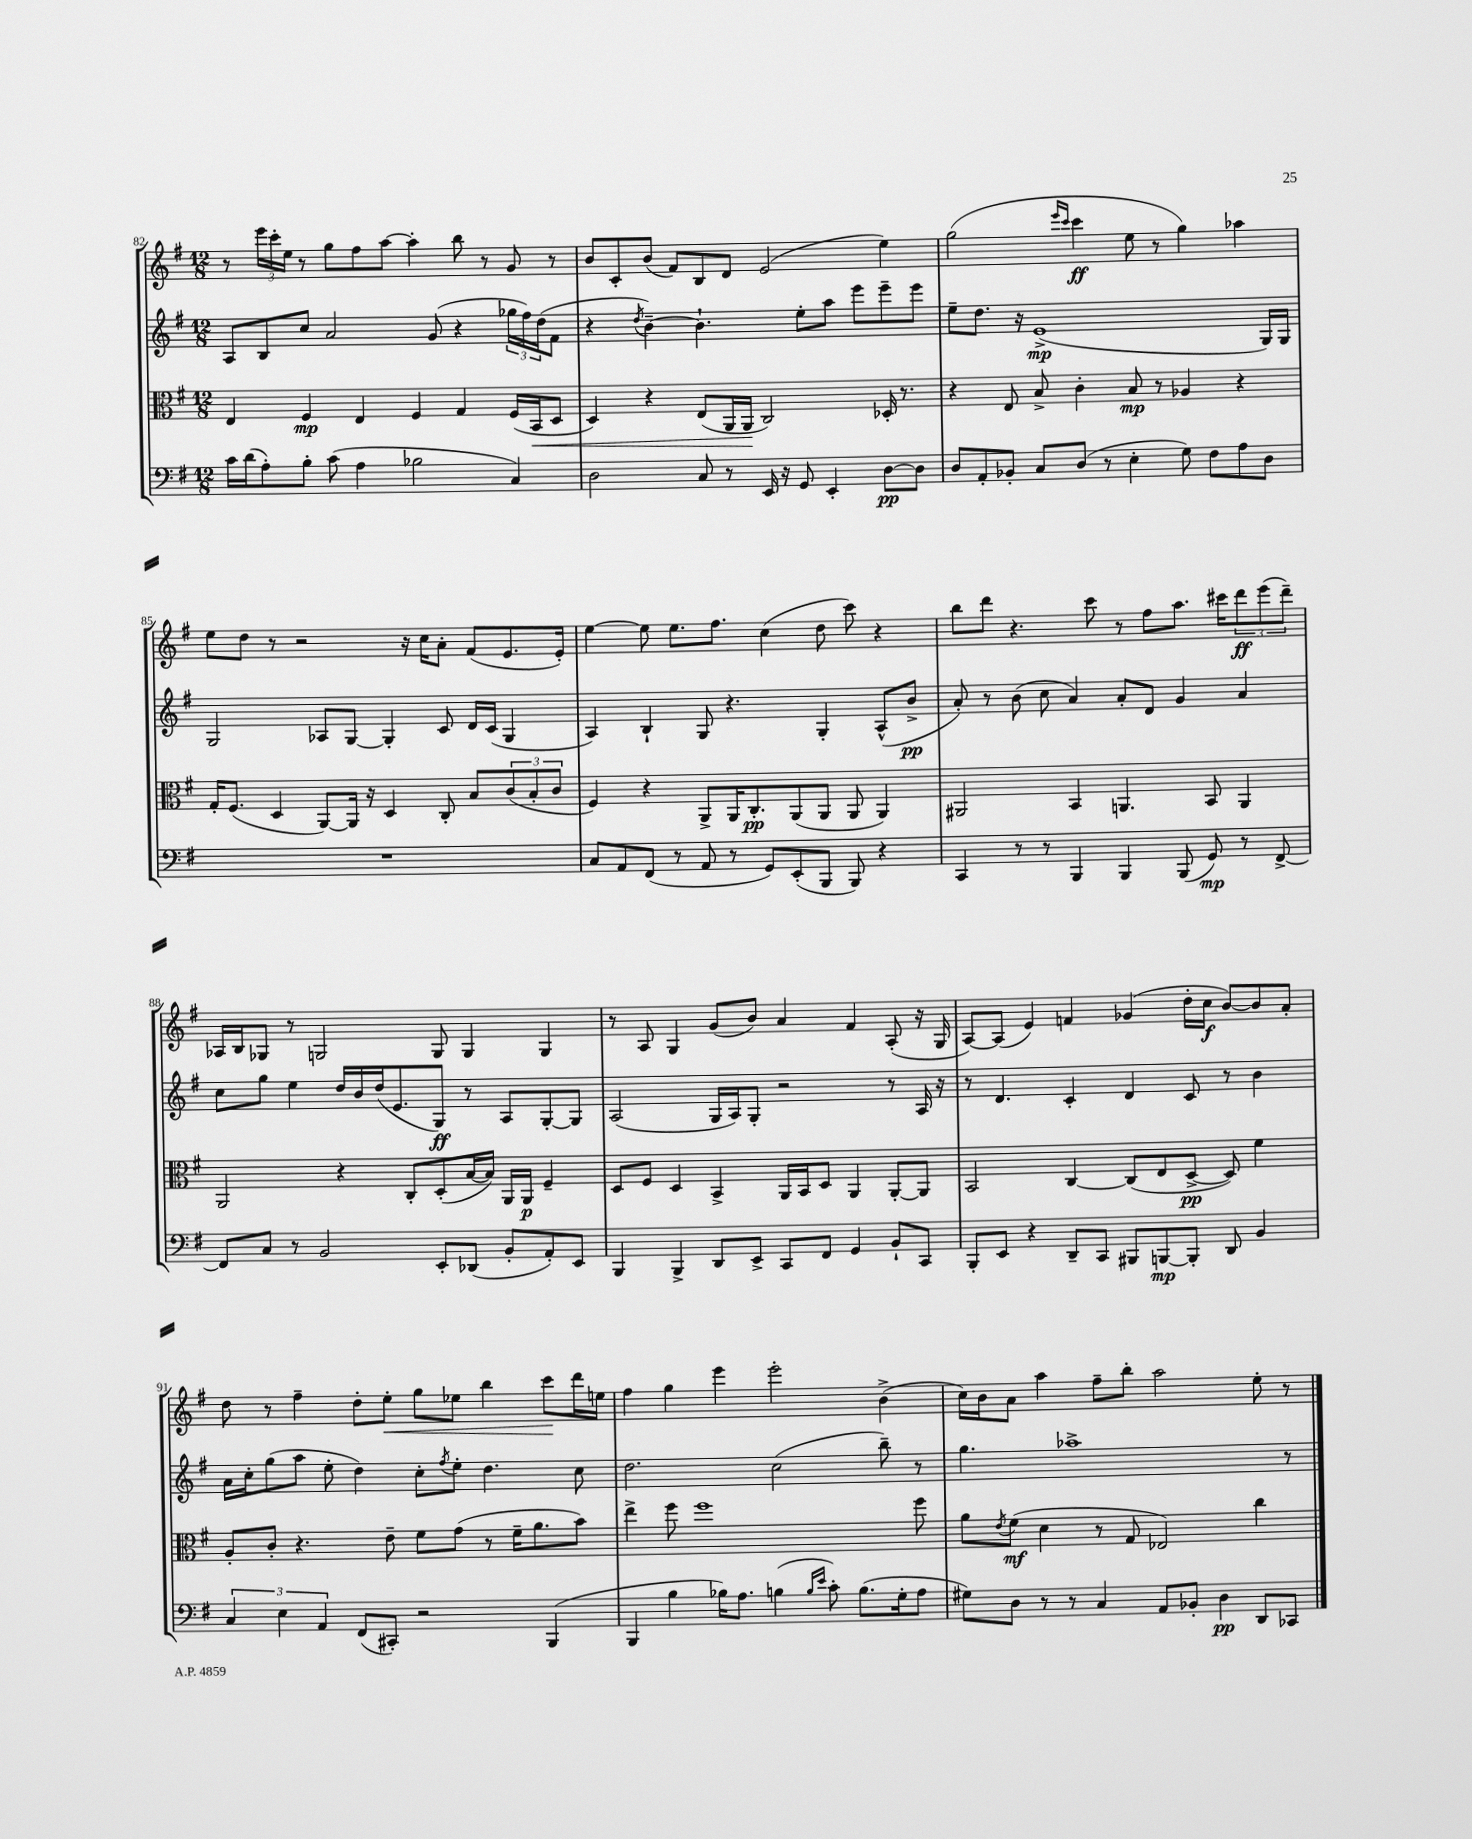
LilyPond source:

<<
\new StaffGroup <<
\new Staff = "s0" {
    \clef treble \key g \major \numericTimeSignature \time 12/8
    r8 \tuplet 3/2 { e'''16 c'''16-. e''16 } r8 g''8 fis''8 a''8~ a''4-. b''8 r8 g'8 r8 |
    b'8 c'8-. b'8( fis'8) b8 d'8 e'2( e''4) |
    g''2( \grace { e'''16 c'''16 } c'''4\ff e''8 r8 g''4) aes''4 |
    e''8 d''8 r8 r2 r16 c''16 a'8-. fis'8( e'8. e'16-.) |
    e''4~ e''8 e''8. fis''8. c''4( d''8 c'''8) r4 |
    b''8 d'''8 r4. c'''8 r8 fis''8 a''8. cis'''16 \tuplet 3/2 { d'''8\ff e'''8( d'''8--) } |
    aes16 b16 ges8 r8 g2 g8 g4 g4 |
    r8 a8 g4 g'8( b'8) a'4 fis'4 a8-.( r16 g16 |
    a8~) a8( e'4) f'4 ges'4( d''16-. c''16\f b'8~) b'8 a'8-. |
    d''8 r8 fis''4-- d''8-. e''8-.\< g''8 ees''8 b''4 c'''8\! d'''16 e''16 |
    fis''4 g''4 e'''4 e'''2-. b'4->( |
    c''16) b'16 a'8 a''4 fis''8-- b''8-. a''2 e''8-. r8 \bar "|." |
}
\new Staff = "s1" {
    \clef treble \key g \major \numericTimeSignature \time 12/8
    a8 b8 c''8 a'2 g'8( r4 \tuplet 3/2 { ges''16 fis''16) d''16( } fis'8 |
    r4 \acciaccatura { d''8 } b'4~--) b'4.-! e''8-. a''8 e'''8 e'''8-- e'''8 |
    e''8-- d''8. r16 e'1->\mp( g16) g16 |
    g2 aes8 g8~ g4-. c'8 d'16 c'16( g4 |
    a4) b4-! g8 r4. g4-. a8-^( b'8->\pp |
    a'8-.) r8 b'8( c''8 a'4) a'8-. d'8 g'4 a'4 |
    c''8 g''8 e''4 d''16 b'16 d''16( e'8. g8\ff) r8 a8 g8~-. g8 |
    a2( g16 a16) g8-. r2 r8 a16 r16 |
    r8 d'4. c'4-. d'4 c'8 r8 b'4 |
    a'16 c''16-. g''8( a''8 e''8-. d''4) c''8-. \acciaccatura { fis''8 } e''8-. d''4. c''8 |
    d''2. c''2( b''8--) r8 |
    g''4. aes''1-> r8 \bar "|." |
}
\new Staff = "s2" {
    \clef alto \key g \major \numericTimeSignature \time 12/8
    e4 fis4\mp e4 fis4 g4 fis16( b,16\< d8 |
    d4) r4 e8( a,16 a,16\! c2) des16-. r8. |
    r4 e8 b8-> c'4-. b8\mp r8 aes4 r4 |
    g16-. fis8.( d4 a,8~) a,16 r16 d4 c8-. b8 \tuplet 3/2 { c'8( b8-. c'8 } |
    fis4) r4 a,8-> a,16 c8.-.\pp a,8( a,8 a,8 a,4) |
    ais,2 b,4 a,4. b,8 a,4 |
    a,2 r4 c8-. d8-.( b16~ b16) a,16 a,16\p fis4-- |
    d8 fis8 d4 b,4-> a,16 b,16 d8 a,4 a,8~-. a,8 |
    b,2 c4~ c8( e8 d8~->\pp d8) fis'4 |
    a8-. c'8-. r4. e'8-- fis'8 g'8( r8 fis'16-- a'8. b'8) |
    e''4-> fis''8 fis''1 fis''8 |
    a'8 \acciaccatura { e'8 } fis'8\mf( d'4 r8 g8 ees2) c''4 \bar "|." |
}
\new Staff = "s3" {
    \clef bass \key g \major \numericTimeSignature \time 12/8
    c'16 d'16( a8-.) b8-. c'8( a4 bes2 c4) |
    d2 c8 r8 e,16 r16 g,8 e,4-. d8~\pp d8 |
    d8 a,8-. bes,8-. c8 d8( r8 e4-. g8) fis8 a8 d8 |
    R1. |
    c8 a,8 fis,8( r8 a,8 r8 g,8) e,8-.( b,,8 b,,8) r4 |
    c,4 r8 r8 b,,4 b,,4 b,,8( g,8\mp) r8 fis,8~-> |
    fis,8 c8 r8 b,2 e,8-. des,8( b,8-. a,8-.) e,8 |
    b,,4 b,,4-> d,8 e,8-> c,8 fis,8 g,4 b,8-! c,8 |
    b,,8-. e,8 r4 d,8-- c,8 bis,,8 b,,8~\mp b,,8-. d,8 b,4 |
    \tuplet 3/2 { c4 e4 a,4 } fis,8( cis,8-.) r2 b,,4( |
    b,,4 b4 bes16) a8. b4( \grace { b16 e'16 } c'8-.) b8.( g16-. a8 |
    gis8) d8 r8 r8 c4 a,8 bes,8-. d4\pp d,8 ces,8 \bar "|." |
}
>>
>>
\layout { \context { \Score currentBarNumber = #82 } }
